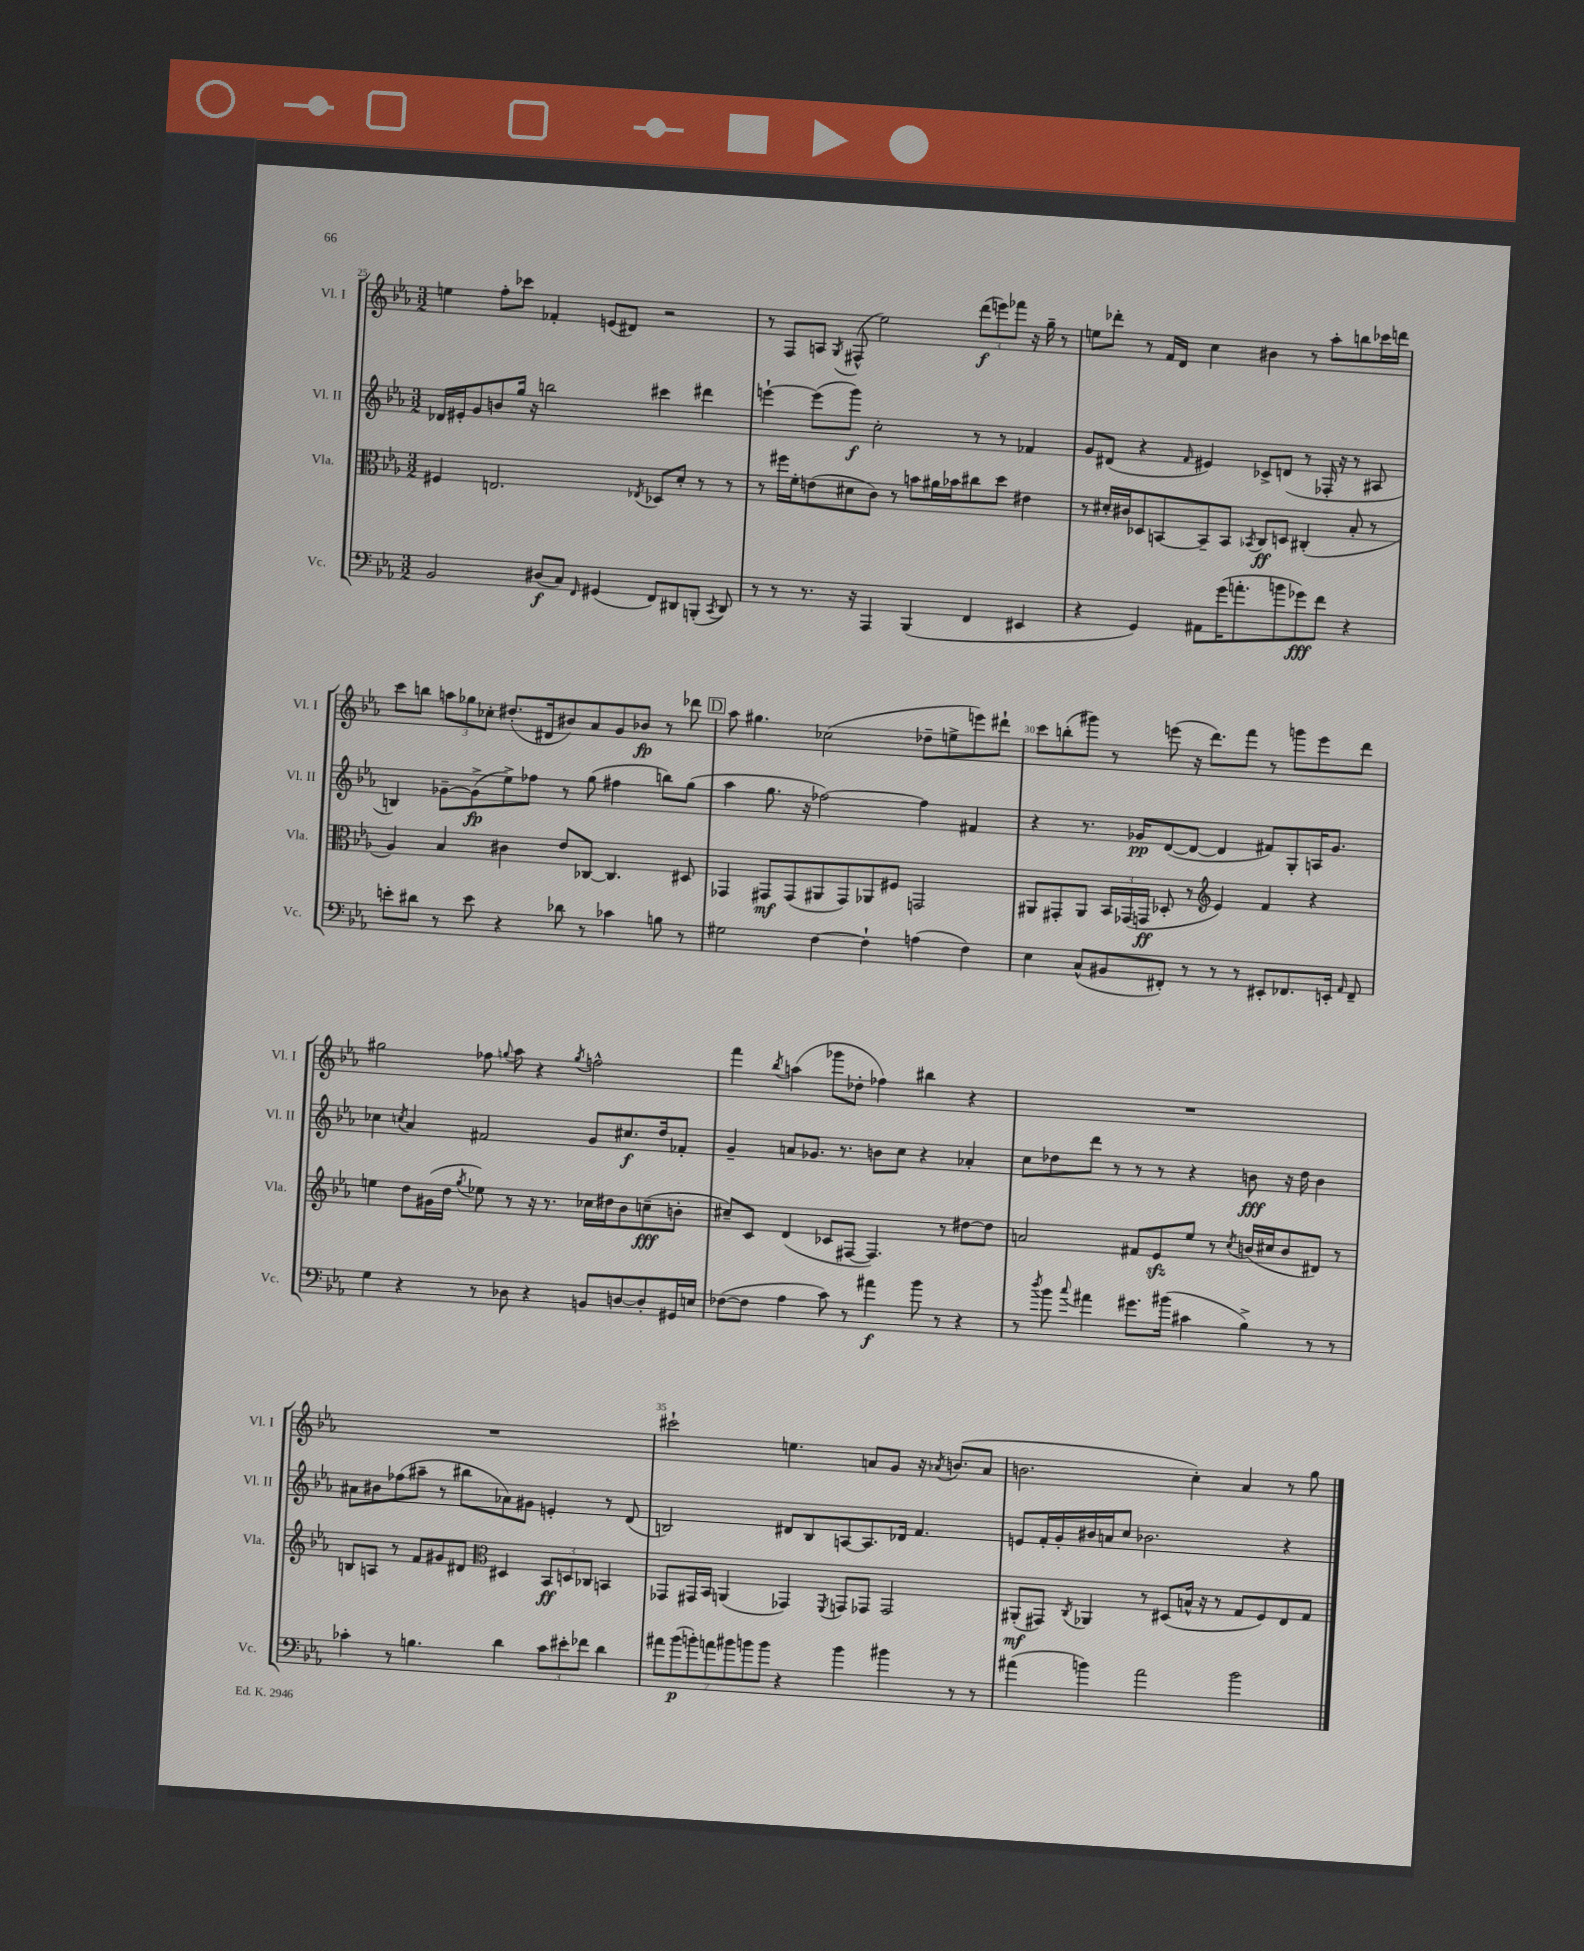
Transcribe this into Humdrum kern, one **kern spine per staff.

**kern	**kern	**kern	**kern
*staff4	*staff3	*staff2	*staff1
*clefF4	*clefC3	*clefG2	*clefG2
*k[b-e-a-]	*k[b-e-a-]	*k[b-e-a-]	*k[b-e-a-]
*M3/2	*M3/2	*M3/2	*M3/2
2BB-	4F#	16d-	4ee
.	.	16e#'	.
.	.	8g	.
.	2.E	8b	8ff'
.	.	16gg	8ccc-
.	.	16r	.
(8D#	.	2bb	4f-'
8C)	.	.	.
16qqFF	.	.	.
(4GG#	.	.	(8e
.	.	.	8d#)
.	8qE-	.	.
8FF)	8D-	4ccc#	2r
8DD#	8d'	.	.
(8BBB'	8r	4ddd#	.
8qCC	.	.	.
8DD#)	8r	.	.
=	=	=	=
8r	8r	[4eee`	8r
8r	16ff#	.	8F
.	16f'	.	.
8.r	(8e	(8eee]	8A
.	.	.	8qG
.	8d#	8ggg)	(8F#^^
16r	.	.	.
4AAA-	8c)	2cc'	2ee-)
.	8r	.	.
(4BBB-	8b	.	.
.	16a#	.	.
.	16b-	.	.
4FF	8cc#	8r	(12ddd
.	.	.	12eee)
.	8dd	8r	.
.	.	.	12fff-
4EE#	4e#	4f-	16r
.	.	.	16gg~
.	.	.	8r
=	=	=	=
4r	8r	8g	8ee
.	16d#'	(8d#	8ddd-'
.	16c#	.	.
4GG)	8D-	4r	8r
.	[8BB	.	16f
.	.	.	16d
.	.	16qqf	.
8AA#	8BB~]	4e#)	4cc
(16g	8BB	.	.
8.a'	.	.	.
.	8qBB-	.	.
.	8C	8c-^	4b#
8b	8D	(8d	.
8g-)	(4C#'	8r	8r
8f	.	16F-'	8aa-'
.	.	16r	.
4r	8B-'	8r	8bb
.	8r	8A#	16ccc-
.	.	.	16ddd
=	=	=	=
8e'	4A-)	4B)	8ccc
8d#	.	.	8bb
8r	4B-	[8g-~	12aa
.	.	.	12gg-
8e	.	(8g-^]	.
.	.	.	12cc-'
4r	4c#	8ee-^)	(8.dd#'
.	.	8ff-	.
.	.	.	16d#
8d-	8e-	8r	8b#)
8r	[8C-	(8gg	8a-
4c-	4.C-]	4ff#	8g
.	.	.	8b-
8B	.	8bb)	8r
8r	8D#	(8gg	8ddd-
=	=	=	=
2G#	4GG-	4aa-	8aa-
.	.	.	4.gg#
.	8GG#	8.gg	.
.	(8GG#	.	.
.	.	16r	.
[4F	8AA#	[2ff-)	(2cc-
.	8GG#)	.	.
4F`]	8AA-	.	.
.	8F#	.	.
(4A	2GG	4ff-]	8dd-~
.	.	.	8ee^
4F)	.	4f#	8eee)
.	.	.	8ddd#`
=	=	=	=
4E-	8AA#	4r	8ccc
.	8GG#'	.	(8bb'
(8C^^	8AA#	8.r	8ggg#)
8BB#	24BB-	.	8r
.	(24GG-	.	.
.	.	16g-	.
.	24GG	.	.
8FF#')	8D-'	([8d	(8eee
8r	8r	8d_	16r
.	.	.	8.ddd)
*	*clefG2	*	*
8r	4e-)	4d]	.
8r	.	.	8fff
8EE#'	4f	8f#)	8r
8.FF-	.	8G'	8ggg
.	4r	16A	8eee
16EE'	.	8.g-	.
16qqAA-	.	.	.
8FF-~	.	.	8ddd
=	=	=	=
4G	4ee	4cc-	2gg#
.	.	8qcc	.
4r	8dd	4a-	.
.	(16g#	.	.
.	16dd	.	.
.	8qgg	.	.
8r	8ee-)	2f#	8ff-
.	.	.	8qqgg
8D-	8r	.	8aa-
4r	16r	.	4r
.	8.r	.	.
.	.	.	8qgg
8BB	16cc-	8g	2ff^^
.	16dd#	.	.
[8D	8b-	8.cc#	.
8D']	(8cc~	.	.
.	.	16dd	.
16GG#	8b'	8f-'	.
16E	.	.	.
=	=	=	=
([8F-	8cc#~)	4g~	4fff
8F-]	8c	.	.
.	.	.	8qbb-
4A-	(4d	8a	(4aa
.	.	8.g-	.
8c)	8c-	.	8ggg-
.	.	8.r	.
8r	[8F#	.	8dd-'
4a#	4.F#])	8b	4ff-)
.	.	8cc	.
8b-	.	4r	4bb#
8r	8r	.	.
4r	[8dd#	4a-'	4r
.	8dd#]	.	.
=	=	=	=
8r	2a	8cc	1.r
8qdd	.	.	.
8b-	.	8dd-	.
8qqcc	.	.	.
4a#	.	8ddd	.
.	.	8r	.
8.g#	8f#	8r	.
.	8e-	8r	.
(16b#	.	.	.
4c#	8ee-	4r	.
.	8r	.	.
.	8qcc	.	.
4B-^)	(16b	8b	.
.	16cc#	.	.
.	8b	16r	.
.	.	16dd-	.
8r	8d#)	4b	.
8r	8r	.	.
=	=	=	=
4c-'	8B	8a#	1.r
.	8A	8b#	.
8r	8r	(8ff-	.
4.B	8f	8aa#~	.
.	8g#	8r	.
.	8d#	8bb#	.
*	*clefC3	*	*
4d	4D#	8a-)	.
.	.	8g#	.
12c-	12BB-	4e'	.
12e#'	12D	.	.
12f-	12C-	.	.
4d	4BB	8r	.
.	.	(8d	.
=	=	=	=
14a#	8GG-	2B)	2ccc#`
(14b-	.	.	.
.	16GG#	.	.
14b')	.	.	.
.	16BB-	.	.
14a	.	.	.
.	(4AA	.	.
14b#	.	.	.
14b	.	.	.
14b	.	.	.
4r	4GG-)	8d#	4.ee
.	.	8B	.
.	8qFF	.	.
4b	8GG	[8A	.
.	8GG-	8.A]	8a
4b#	2GG-	.	8g
.	.	16d-	.
.	.	4.f	16r
.	.	.	8qa-
.	.	.	(8.b
8r	.	.	.
8r	.	.	8a-
=	=	=	=
(4a#	(8AA#'	8e	2.b
.	8GG#)	16f'	.
.	.	16g'	.
.	8qC	.	.
4b)	4AA-	16b#	.
.	.	16a	.
.	.	8cc	.
2a#	8r	2.b-	.
.	(8D#	.	.
.	16B^^	.	4cc')
.	16r	.	.
.	8r	.	.
2b	8G	.	4a-
.	8F)	.	.
.	8E-	4r	8r
.	8G	.	8gg
==	==	==	==
*-	*-	*-	*-
